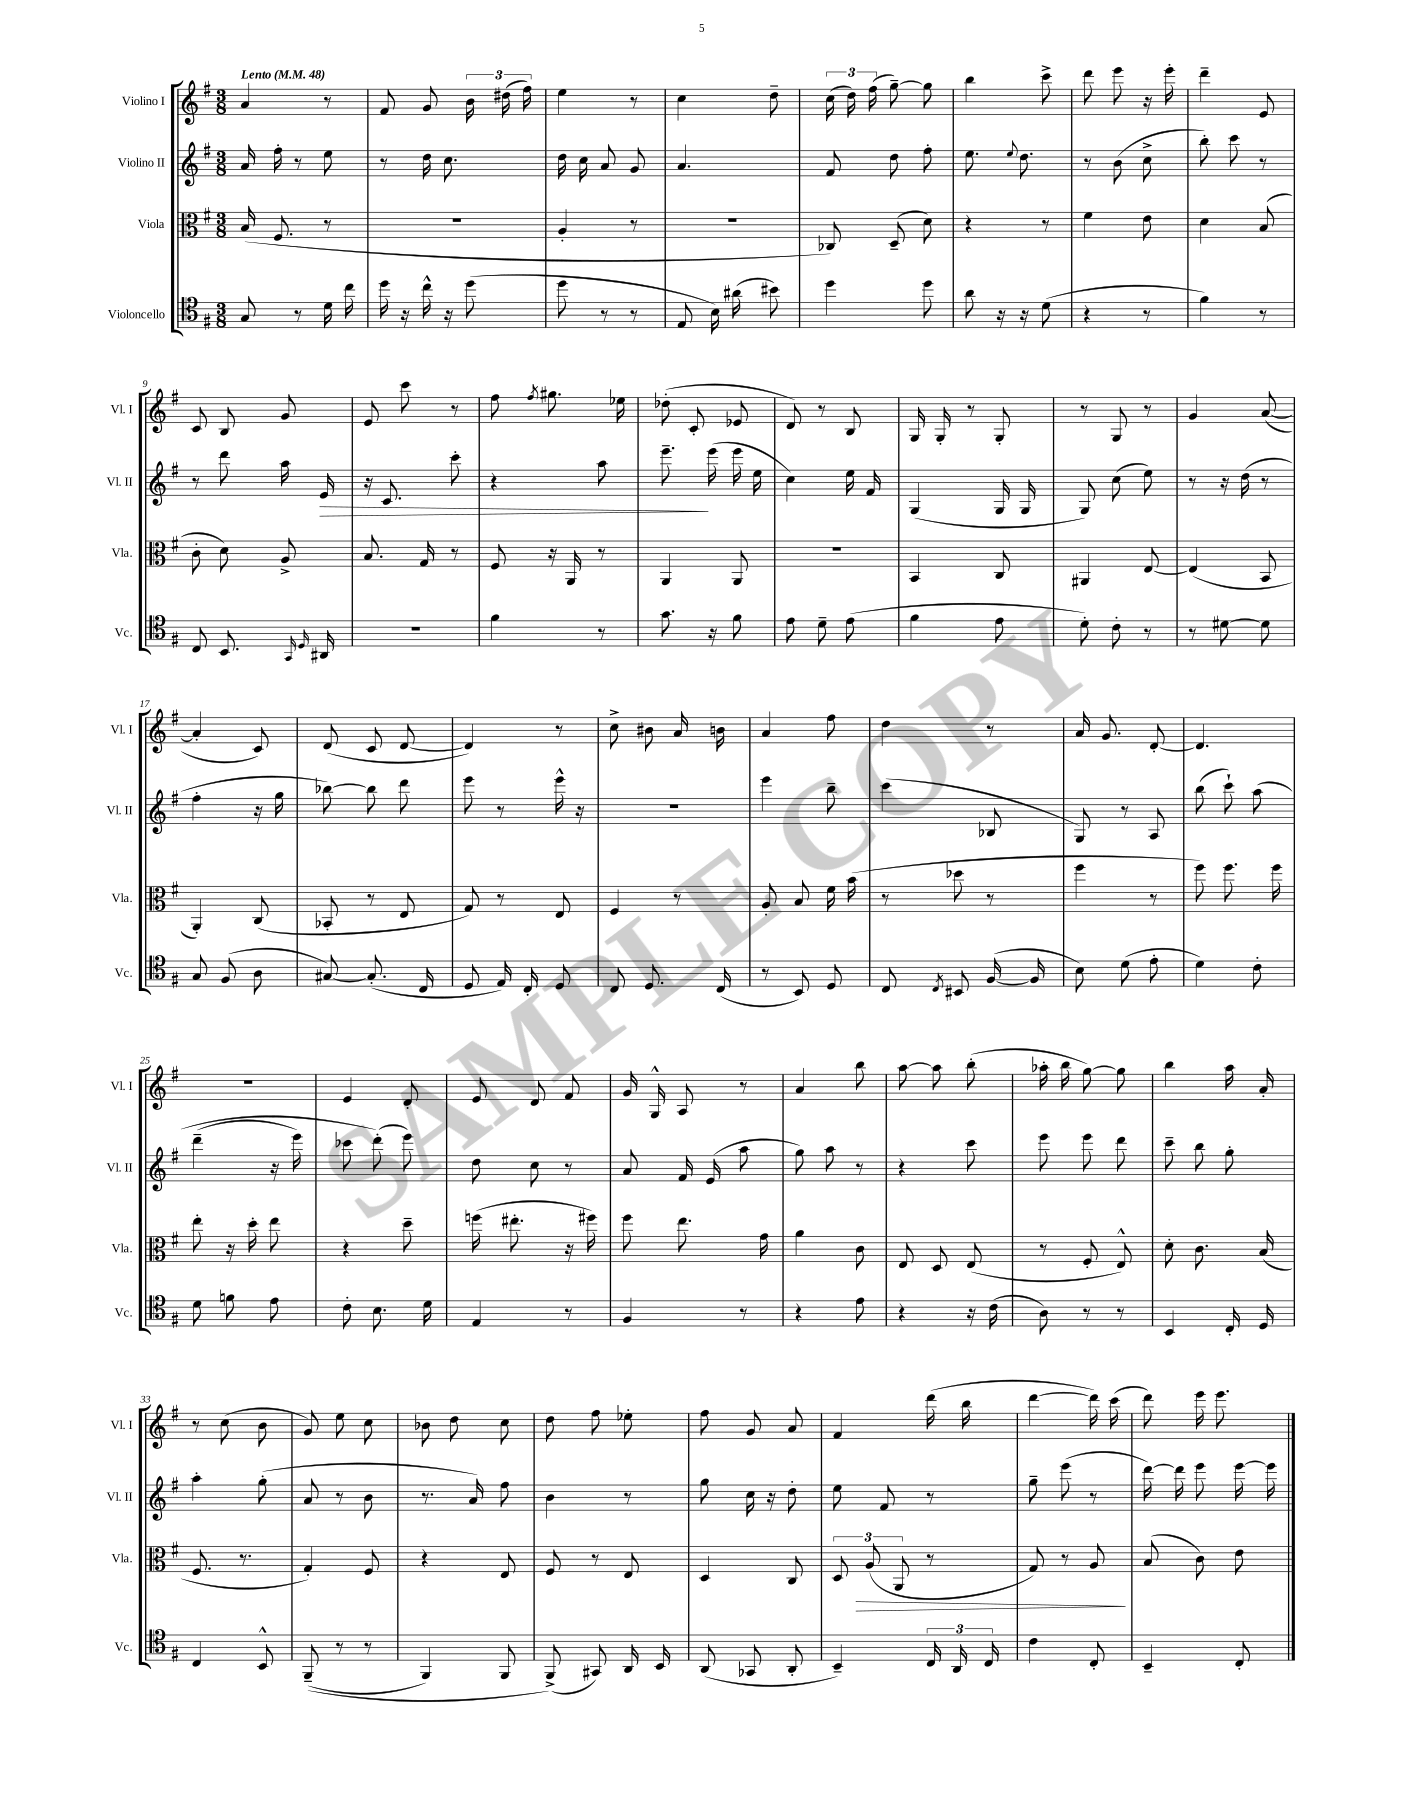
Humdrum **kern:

**kern	**kern	**kern	**kern
*staff4	*staff3	*staff2	*staff1
*clefC4	*clefC3	*clefG2	*clefG2
*k[f#]	*k[f#]	*k[f#]	*k[f#]
*M3/8	*M3/8	*M3/8	*M3/8
*MM48	*MM48	*MM48	*MM48
8G/	(16B/	16a/	4a/
.	8.F#/	16ff#'\	.
8r	.	8r	.
16d\	8r	8ee\	8r
16cc\	.	.	.
=	=	=	=
16dd\	4.r	8r	8f#/
16r	.	.	.
16cc^^\	.	16dd\	8g/
16r	.	8.cc\	.
(8dd\	.	.	24b\
.	.	.	(24dd#\
.	.	.	24ff#\)
=	=	=	=
8dd\	4A'/	16dd\	4ee\
.	.	16cc\	.
8r	.	8a/	.
8r	8r	8g/	8r
=	=	=	=
8E/	4.r	4.a/	4cc\
16B\)	.	.	.
(16a#\	.	.	.
8b#\)	.	.	8dd~\
=	=	=	=
4dd\	8C-/)	8f#/	(24cc\
.	.	.	24dd\)
.	.	.	(24ff#\
.	(8D~/	8dd\	[8gg~\)
8dd\	8d\)	8ff#'\	8gg\]
=	=	=	=
8a\	4r	8.ee\	4bb\
16r	.	.	.
.	.	8qqee/	.
16r	.	8.dd\	.
(8d\	8r	.	8ccc^\
=	=	=	=
4r	4f#\	8r	8ddd\
.	.	(8b\	8eee\
8r	8e\	8cc^\	16r
.	.	.	16eee'\
=	=	=	=
4f#\)	4d\	8bb'\)	4ddd~\
.	.	8ccc\	.
8r	(8B/	8r	8e/
=	=	=	=
8C/	8c'\	8r	8c/
8.BB/	8d\)	8ddd\	8B/
.	8A^/	16aa\	8g/
16qqGG/	.	.	.
16qqD/	.	.	.
16AA#/	.	16e/	.
=	=	=	=
4.r	8.B/	16r	8e/
.	.	8.c/	.
.	.	.	8ccc\
.	16G/	.	.
.	8r	8ccc'\	8r
=	=	=	=
4f#\	8F#/	4r	8ff#\
.	.	.	8qff#/
.	16r	.	8.gg#\
.	16AA/	.	.
8r	8r	8aa\	.
.	.	.	16ee-\
=	=	=	=
8.g\	4AA/	8.eee~\	(8dd-'\
.	.	.	8c'/
16r	.	(16eee\	.
8f#\	8AA/	16eee\	8e-/
.	.	16ee\	.
=	=	=	=
8e\	4.r	4cc\)	8d/)
8d~\	.	.	8r
(8e\	.	16ee\	8B/
.	.	16f#/	.
=	=	=	=
4f#\	4BB/	(4G/	16G/
.	.	.	16G'/
.	.	.	8r
8e\	8C/	16G/	8G'/
.	.	16G/	.
=	=	=	=
8d'\)	4AA#/	8G/)	8r
8c'\	.	(8cc\	8G/
8r	[8E/	8ee\)	8r
=	=	=	=
8r	(4E/]	8r	4g/
[8d#\	.	16r	.
.	.	(16dd\	.
8d#\]	8BB/	8r	([8a/
=	=	=	=
8G/	4AA'/)	4ff#'\	4a'/]
(8F#/	.	.	.
8A\	(8C/	16r	8c/)
.	.	16gg\	.
=	=	=	=
[8G#/)	8BB-'/	[8bb-\)	(8d/
(8.G#'/]	8r	8bb-\]	8c/
.	8E/	8ddd\	[8d/
16C/	.	.	.
=	=	=	=
8D/	8G/)	8eee\	4d/])
16E/)	8r	8r	.
16C'/	.	.	.
8D/	8E/	16eee^^\	8r
.	.	16r	.
=	=	=	=
8C/	4F#/	4.r	8cc^\
8.D/	.	.	8b#\
.	8r	.	16a/
(16C/	.	.	16b\
=	=	=	=
8r	8A'/	4eee\	4a/
8BB/)	8B/	.	.
8D/	16f#\	8bb~\	8ff#\
.	(16b\	.	.
=	=	=	=
8C/	8r	(4ccc\	4dd\
8qC/	.	.	.
8BB#/	8dd-\	.	.
([16F#/	8r	8B-/	8r
16F#/]	.	.	.
=	=	=	=
8B\)	4ff#\	8G/)	16a/
.	.	.	8.g/
(8d\	.	8r	.
8e'\	8r	8A/	[8d'/
=	=	=	=
4d\)	8ff#\)	(8bb\	4.d/]
.	8.ff#\	8ccc`\)	.
8c'\	.	&(8aa\	.
.	16ff#\	.	.
=	=	=	=
8d\	8ee'\	(4ddd~\	4.r
8f\	16r	.	.
.	16dd'\	.	.
8e\	8ee\	16r	.
.	.	16eee\)	.
=	=	=	=
8c'\	4r	8ccc-\	4e/
8.B\	.	(8ddd'\&)	.
.	8dd~\	8eee\)	8d'/
16d\	.	.	.
=	=	=	=
4E/	(16ff\	8dd\	8e/
.	8.ee#'\	.	.
.	.	8cc\	8d/
8r	16r	8r	8f#/
.	16ff#\)	.	.
=	=	=	=
4F#/	8ff#\	8a/	16g/
.	.	.	16G^^/
.	8.ee\	16f#/	8A/
.	.	(16e/	.
8r	.	8aa\	8r
.	16g\	.	.
=	=	=	=
4r	4a\	8gg\)	4a/
.	.	8aa\	.
8e\	8c\	8r	8bb\
=	=	=	=
4r	8E/	4r	[8aa\
.	8D/	.	8aa\]
16r	(8E/	8ccc\	(8bb'\
(16c\	.	.	.
=	=	=	=
8A\)	8r	8eee\	16aa-'\
.	.	.	16bb\
8r	8F#'/	8eee\	[8gg\)
8r	8E^^/)	8ddd\	8gg\]
=	=	=	=
4BB/	8d'\	8ccc~\	4bb\
.	8.c\	8bb\	.
16C'/	.	8gg'\	16aa\
16D/	(16B/	.	16a'/
=	=	=	=
4C/	8.F#/	4aa'\	8r
.	.	.	(8cc\
.	8.r	.	.
8BB^^/	.	(8gg'\	8b\
=	=	=	=
&((8FF#~/	4G'/)	8a/	8g/)
8r	.	8r	8ee\
8r	8F#/	8b\	8cc\
=	=	=	=
4FF#/)	4r	8.r	8b-\
.	.	.	8dd\
.	.	16a/)	.
8FF#/	8E/	8ff#\	8cc\
=	=	=	=
(8FF#^/&)	8F#/	4b\	8dd\
8GG#/)	8r	.	8ff#\
16AA/	8E/	8r	8ee-'\
16BB/	.	.	.
=	=	=	=
(8AA/	4D/	8gg\	8ff#\
8GG-/	.	16cc\	8g/
.	.	16r	.
8AA'/	8C/	8dd'\	8a/
=	=	=	=
4BB~/)	12D/	8ee\	4f#/
.	(12A/	.	.
.	.	8f#/	.
.	12AA/	.	.
24C/	8r	8r	(16ddd\
24AA/	.	.	.
.	.	.	16bb\
24C/	.	.	.
=	=	=	=
4c\	8G/)	8gg~\	[4ddd\
.	8r	(8eee\	.
8C'/	8A/	8r	16ddd\])
.	.	.	(16ccc\
=	=	=	=
4BB~/	(8B/	[16ddd\)	8ddd\)
.	.	16ddd\]	.
.	8c\)	8eee\	16eee\
.	.	.	8.eee\
8C'/	8e\	[16eee\	.
.	.	16eee\]	.
==	==	==	==
*-	*-	*-	*-
